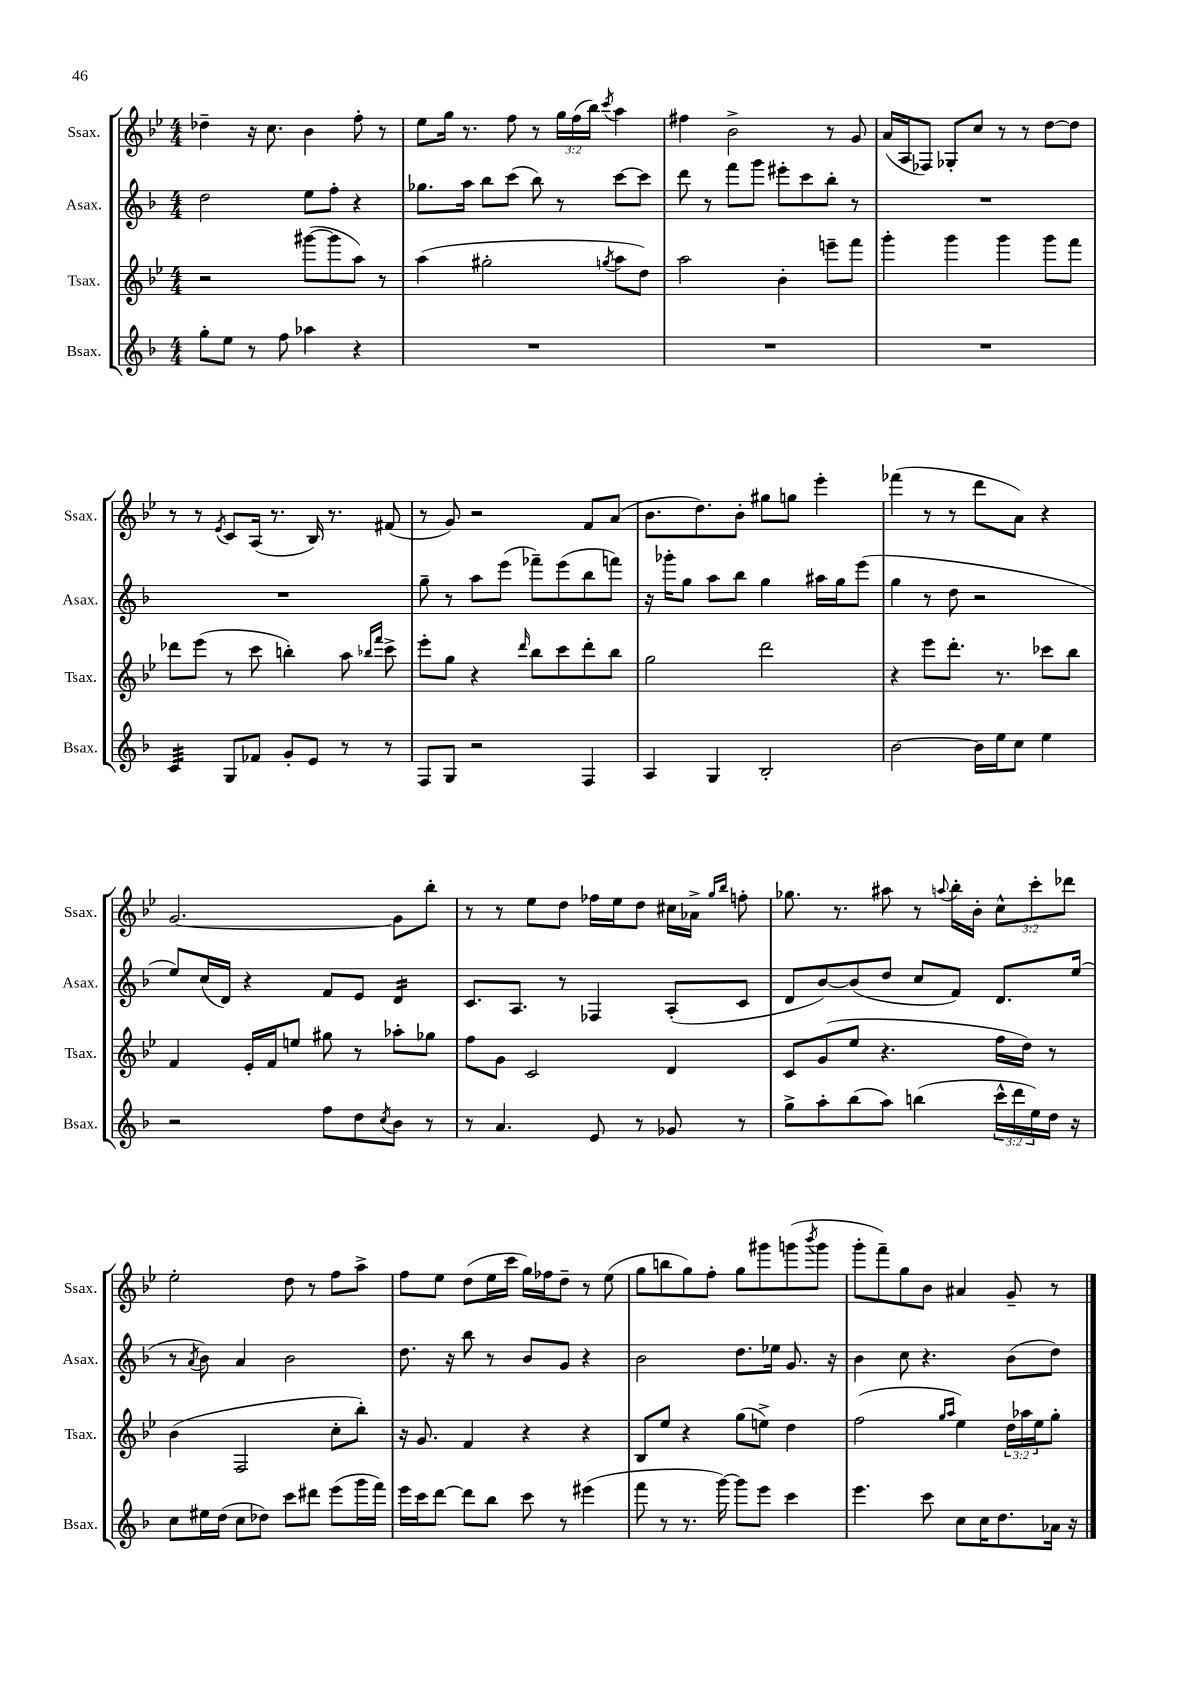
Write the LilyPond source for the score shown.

<<
\new StaffGroup <<
\new Staff = "s0" \with { instrumentName = "Ssax." shortInstrumentName = "Ssax." } {
    \clef treble \key bes \major \numericTimeSignature \time 4/4 \override Staff.TupletNumber.text = #tuplet-number::calc-fraction-text
    des''4-- r16 c''8. bes'4 f''8-. r8 |
    ees''8 g''16 r8. f''8 r8 \tuplet 3/2 { g''16 f''16( bes''16) } \acciaccatura { c'''8 } a''4 |
    fis''4 bes'2-> r8 g'8 |
    a'16( a16 fes8) ges8-. c''8 r8 r8 d''8~ d''8 |
    r8 r8 \acciaccatura { ees'8 } c'8 a16( r8. bes16) r8. fis'8( |
    r8 g'8) r2 f'8 a'8( |
    bes'8. d''8.) bes'8-. gis''8 g''8 ees'''4-. |
    fes'''4( r8 r8 d'''8 a'8) r4 |
    g'2.~ g'8 bes''8-. |
    r8 r8 ees''8 d''8 fes''16 ees''16 d''8 cis''16 aes'16-> \grace { g''16 bes''16 } f''8-. |
    ges''8. r8. ais''8 r8 \appoggiatura { a''8 } bes''16-. bes'16-. \tuplet 3/2 { c''8-^ c'''8-. des'''8 } |
    ees''2-. d''8 r8 f''8 a''8-> |
    f''8 ees''8 d''8( ees''16 c'''16 g''16) fes''16 d''8-- r8 ees''8( |
    g''8 b''8 g''8) f''8-. g''8 gis'''8 g'''8( \acciaccatura { bes'''8 } g'''8 |
    g'''8-. f'''8--) g''8 bes'8 ais'4 g'8-- r8 \bar "|." |
}
\new Staff = "s1" \with { instrumentName = "Asax." shortInstrumentName = "Asax." } {
    \clef treble \key f \major \numericTimeSignature \time 4/4
    d''2 e''8 f''8-. r4 |
    ges''8. a''16 bes''8 c'''8( bes''8) r8 c'''8~ c'''8 |
    d'''8 r8 f'''8 g'''8 eis'''8-. c'''8 bes''8-. r8 |
    R1 |
    R1 |
    g''8-- r8 a''8 e'''8( fes'''8--) e'''8( bes''8 f'''8) |
    r16 ges'''16-. g''8 a''8 bes''8 g''4 ais''16 g''16 e'''8( |
    g''4 r8 d''8 r2 |
    e''8) c''16( d'16) r4 f'8 e'8 d'4:16 |
    c'8. a8. r8 fes4 a8-.( c'8 |
    d'8 bes'8~) bes'8( d''8 c''8 f'8) d'8. e''16( |
    r8 \acciaccatura { a'8 } bes'8) a'4 bes'2 |
    d''8. r16 bes''8 r8 bes'8 g'8 r4 |
    bes'2 d''8. ees''16 g'8. r16 |
    bes'4 c''8 r4. bes'8( d''8) \bar "|." |
}
\new Staff = "s2" \with { instrumentName = "Tsax." shortInstrumentName = "Tsax." } {
    \clef treble \key bes \major \numericTimeSignature \time 4/4 \override Staff.TupletNumber.text = #tuplet-number::calc-fraction-text
    r2 gis'''8~( gis'''8 a''8) r8 |
    a''4( gis''2-. \acciaccatura { g''8 } a''8 d''8) |
    a''2 bes'4-. e'''8-- f'''8 |
    g'''4-. g'''4 g'''4 g'''8 f'''8 |
    des'''8 ees'''8( r8 c'''8 b''4-.) a''8 \grace { bes''16 f'''16 } c'''8-> |
    ees'''8-. g''8 r4 \grace { d'''16 } bes''8 c'''8 d'''8-. bes''8 |
    g''2 d'''2 |
    r4 ees'''8 d'''8.-. r8. ces'''8 bes''8 |
    f'4 ees'16-. f'16 e''8 gis''8 r8 aes''8-. ges''8 |
    f''8 g'8 c'2 d'4 |
    c'8 g'8( ees''8 r4. f''16 d''16) r8 |
    bes'4( f2 c''8-. bes''8-.) |
    r16 g'8. f'4 r4 r4 |
    bes8 ees''8 r4 g''8( e''8->) d''4 |
    f''2( \grace { g''16 a''16 } ees''4) \tuplet 3/2 { d''16 aes''16 ees''16 } g''8-. \bar "|." |
}
\new Staff = "s3" \with { instrumentName = "Bsax." shortInstrumentName = "Bsax." } {
    \clef treble \key f \major \numericTimeSignature \time 4/4 \override Staff.TupletNumber.text = #tuplet-number::calc-fraction-text
    g''8-. e''8 r8 f''8 aes''4 r4 |
    R1 |
    R1 |
    R1 |
    c'4:32 g8 fes'8 g'8-. e'8 r8 r8 |
    f8 g8 r2 f4 |
    a4 g4 bes2-. |
    bes'2~ bes'16 e''16 c''8 e''4 |
    r2 f''8 d''8 \acciaccatura { c''8 } bes'8 r8 |
    r8 a'4. e'8 r8 ges'8 r8 |
    g''8-> a''8-. bes''8( a''8) b''4( \tuplet 3/2 { c'''16-^ d'''16 e''16) } d''16 r16 |
    c''8 eis''16 d''16( c''8 des''8) c'''8 dis'''8 e'''8( g'''16 f'''16) |
    e'''16 c'''16 d'''8~ d'''8 bes''8 c'''8 r8 eis'''4( |
    f'''8 r8 r8. g'''16~) g'''8 e'''8 c'''4 |
    e'''4. c'''8 c''8 c''16 d''8. aes'16 r16 \bar "|." |
}
>>
>>
\layout { \context { \Score \remove "Bar_number_engraver" } }
